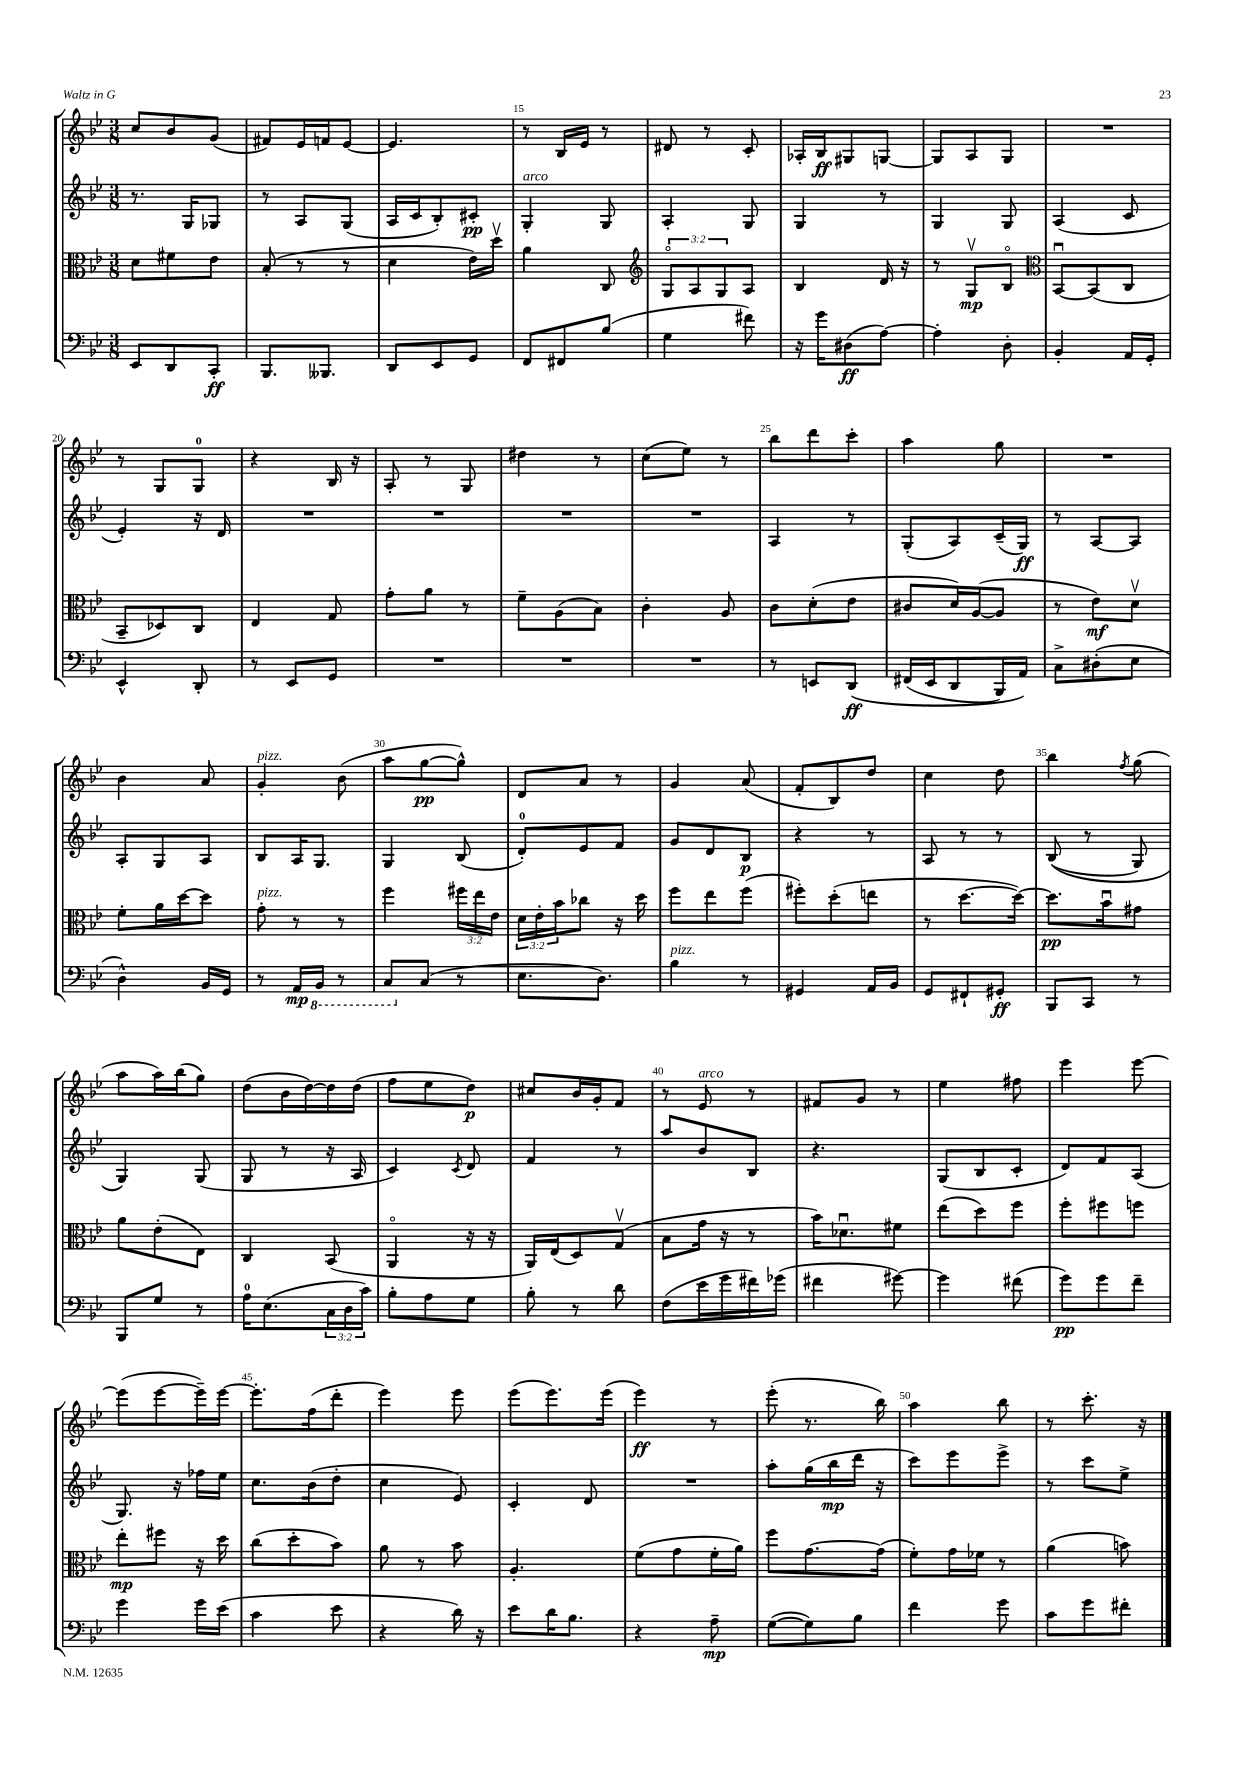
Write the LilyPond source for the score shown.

<<
\new StaffGroup <<
\new Staff = "s0" {
    \clef treble \key bes \major \numericTimeSignature \time 3/8
    c''8 bes'8 g'8( |
    fis'8) ees'16 f'16 ees'8~ |
    ees'4. |
    r8 bes16 ees'16 r8 |
    dis'8 r8 c'8-. |
    aes16-. bes16\ff gis8 g8~ |
    g8 a8 g8 |
    R4. |
    r8 g8 g8-0 |
    r4 bes16 r16 |
    a8-. r8 g8 |
    dis''4 r8 |
    c''8( ees''8) r8 |
    bes''8 d'''8 c'''8-. |
    a''4 g''8 |
    R4. |
    bes'4 a'8 |
    g'4-.^\markup { \italic "pizz." } bes'8( |
    a''8 g''8~\pp g''8-^) |
    d'8 a'8 r8 |
    g'4 a'8( |
    f'8-. bes8) d''8 |
    c''4 d''8 |
    bes''4 \acciaccatura { f''8 } g''8( |
    a''8 a''16) bes''16( g''8) |
    d''8( bes'16 d''16~) d''16 d''16( |
    f''8 ees''8 d''8\p) |
    cis''8 bes'16 g'16-. f'8 |
    r8 ees'8^\markup { \italic "arco" } r8 |
    fis'8 g'8 r8 |
    ees''4 fis''8 |
    ees'''4 ees'''8~ |
    ees'''8( ees'''8~ ees'''16--) ees'''16~ |
    ees'''8.-. f''16( d'''8-. |
    ees'''4) ees'''8 |
    ees'''8( ees'''8.) ees'''16( |
    ees'''4\ff) r8 |
    ees'''8-.( r8. bes''16) |
    a''4 bes''8 |
    r8 c'''8.-. r16 \bar "|." |
}
\new Staff = "s1" {
    \clef treble \key bes \major \numericTimeSignature \time 3/8
    r8. g16 ges8 |
    r8 a8 g8( |
    a16 c'16 bes8-.) cis'8-.\pp |
    g4-.^\markup { \italic "arco" } g8 |
    a4-. g8 |
    g4 r8 |
    g4 g8 |
    a4( c'8 |
    ees'4-.) r16 d'16 |
    R4. |
    R4. |
    R4. |
    R4. |
    a4 r8 |
    g8-.( a8) c'16--( g16\ff) |
    r8 a8~ a8 |
    a8-. g8 a8 |
    bes8 a16 g8. |
    g4 bes8( |
    d'8-0-.) ees'8 f'8 |
    g'8 d'8 bes8\p |
    r4 r8 |
    a8 r8 r8 |
    bes8(\( r8 g8) |
    g4\) g8( |
    g8 r8 r16 a16 |
    c'4) \acciaccatura { c'8 } d'8 |
    f'4 r8 |
    a''8 bes'8 bes8 |
    r4. |
    g8( bes8 c'8-. |
    d'8) f'8 a8( |
    g8.) r16 fes''16 ees''16 |
    c''8. bes'16( d''8-. |
    c''4 ees'8) |
    c'4-. d'8 |
    R4. |
    a''8-. g''16( bes''16\mp d'''16 r16 |
    c'''8) ees'''8 ees'''8-> |
    r8 c'''8 ees''8-> \bar "|." |
}
\new Staff = "s2" {
    \clef alto \key bes \major \numericTimeSignature \time 3/8 \override Staff.TupletNumber.text = #tuplet-number::calc-fraction-text
    d'8 fis'8 ees'8 |
    bes8-.( r8 r8 |
    d'4 ees'16) d''16\upbow |
    a'4 c8 |
    \clef treble \tuplet 3/2 { g8\flageolet a8 g8 } a8 |
    bes4 d'16 r16 |
    r8 g8\upbow\mp bes8\flageolet |
    \clef alto bes,8~\downbow bes,8( c8 |
    bes,8-- des8) c8 |
    ees4 g8 |
    g'8-. a'8 r8 |
    f'8-- a8( bes8) |
    c'4-. a8 |
    c'8 d'8-.( ees'8 |
    cis'8 d'16) a16~( a8 |
    r8 ees'8\mf) d'8\upbow |
    f'8-. a'16 d''16~ d''8 |
    g'8-.^\markup { \italic "pizz." } r8 r8 |
    f''4 \tuplet 3/2 { fis''16 ees''16 ees'16 } |
    \tuplet 3/2 { d'16 ees'16-. bes'16 } ces''8 r16 d''16 |
    f''8 ees''8 f''8( |
    fis''8-.) d''8-.( e''8 |
    r8 d''8.~ d''16~) |
    d''8.\pp bes'16\downbow gis'8 |
    a'8 ees'8-.( ees8) |
    c4 bes,8( |
    a,4\flageolet r16 r16 |
    a,16) ees16( d8) g8\upbow( |
    bes8 g'16 r16 r8 |
    bes'16) des'8.\downbow fis'8 |
    ees''8( d''8) f''8 |
    f''8-. fis''8 f''8 |
    ees''8-.\mp fis''8 r16 d''16 |
    c''8( d''8-. bes'8) |
    a'8 r8 bes'8 |
    a4.-. |
    f'8( g'8 f'16-. a'16) |
    f''8 g'8.~ g'16( |
    f'8-.) g'16 fes'16 r8 |
    a'4( b'8) \bar "|." |
}
\new Staff = "s3" {
    \clef bass \key bes \major \numericTimeSignature \time 3/8 \override Staff.TupletNumber.text = #tuplet-number::calc-fraction-text
    ees,8 d,8 c,8-.\ff |
    bes,,8. beses,,8. |
    d,8 ees,8 g,8 |
    f,8 fis,8 bes8( |
    g4 fis'8) |
    r16 g'16 dis8\ff( a8~) |
    a4-. d8-. |
    bes,4-. a,16 g,16-. |
    ees,4-^ d,8-. |
    r8 ees,8 g,8 |
    R4. |
    R4. |
    R4. |
    r8 e,8 d,8\ff\( |
    fis,16( ees,16 d,8 bes,,16) a,16\) |
    c8-> dis8-.( ees8 |
    d4-^) bes,16 g,16 |
    r8 a,16\mp \ottava #-1 bes,,16 r8 |
    c,8 \ottava #0 c8( r8 |
    ees8. d8.) |
    bes4^\markup { \italic "pizz." } r8 |
    gis,4 a,16 bes,16 |
    g,8 fis,8-! gis,8-.\ff |
    bes,,8 c,8 r8 |
    bes,,8 g8 r8 |
    a16-0 ees8.( \tuplet 3/2 { c16 d16 c'16) } |
    bes8-. a8 g8 |
    bes8-. r8 d'8 |
    f8( ees'16 g'16 fis'16) ges'16( |
    fis'4 gis'8~) |
    gis'4 fis'8( |
    g'8\pp) g'8 f'8-- |
    g'4 g'16 ees'16( |
    c'4 ees'8 |
    r4 d'16) r16 |
    ees'8 d'16 bes8. |
    r4 a8--\mp |
    g8~( g8) bes8 |
    f'4 g'8 |
    c'8 g'8 fis'8-. \bar "|." |
}
>>
>>
\layout { \context { \Score currentBarNumber = #12 \override BarNumber.break-visibility = ##(#f #t #t) barNumberVisibility = #(every-nth-bar-number-visible 5) } }
